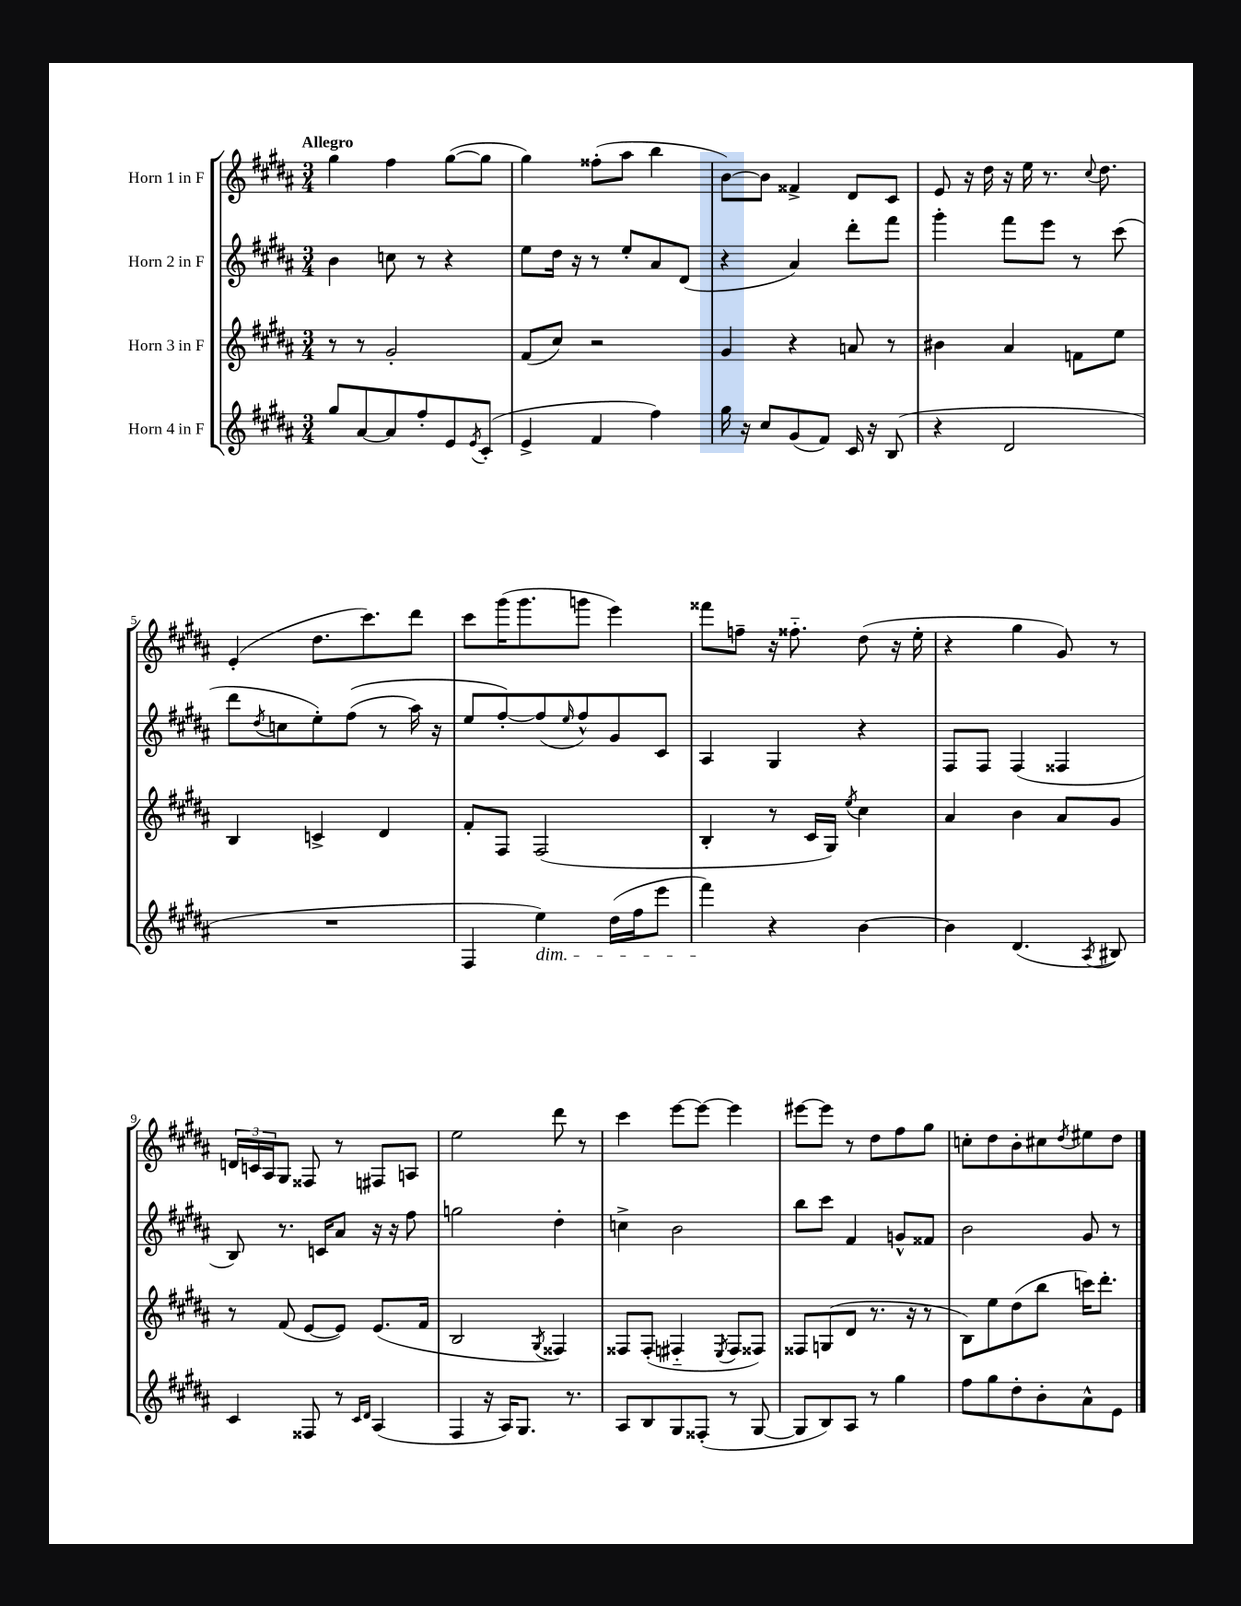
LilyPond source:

<<
\new StaffGroup <<
\new Staff = "s0" \with { instrumentName = "Horn 1 in F" } {
    \clef treble \key b \major \numericTimeSignature \time 3/4 \tempo "Allegro"
    gis''4 fis''4 gis''8~( gis''8 |
    gis''4) fisis''8-.( ais''8 b''4 |
    b'8~) b'8 fisis'4-> dis'8 cis'8 |
    e'8 r16 dis''16 r16 e''16 r8. \appoggiatura { cis''8 } dis''8. |
    e'4-.( dis''8. cis'''8.) dis'''8 |
    cis'''8 gis'''16( gis'''8. g'''8 e'''4) |
    fisis'''8 f''8-- r16 fisis''8.-_ dis''8( r16 e''16-. |
    r4 gis''4 gis'8) r8 |
    \tuplet 3/2 { d'16 c'16 ais16 } gis8 fisis8 r8 fis8 a8 |
    e''2 dis'''8 r8 |
    cis'''4 e'''8~ e'''8~ e'''4 |
    eis'''8~ eis'''8 r8 dis''8 fis''8 gis''8 |
    c''8-. dis''8 b'8-. cis''8 \acciaccatura { dis''8 } eis''8 dis''8 \bar "|." |
}
\new Staff = "s1" \with { instrumentName = "Horn 2 in F" } {
    \clef treble \key b \major \numericTimeSignature \time 3/4
    b'4 c''8 r8 r4 |
    e''8 dis''16 r16 r8 e''8-. ais'8 dis'8( |
    r4 ais'4) dis'''8-. fis'''8 |
    gis'''4-. fis'''8 e'''8 r8 cis'''8( |
    dis'''8 \acciaccatura { dis''8 } c''8 e''8-.) fis''8(\( r8 ais''16) r16 |
    e''8 fis''8~-.\) fis''8( \grace { e''16 } fis''8-^) gis'8 cis'8 |
    ais4 gis4 r4 |
    fis8 fis8 fis4( fisis4 |
    b8) r8. c'16 ais'8 r16 r16 fis''8 |
    g''2 dis''4-. |
    c''4-> b'2 |
    b''8 cis'''8 fis'4 g'8-^ fisis'8 |
    b'2 gis'8 r8 \bar "|." |
}
\new Staff = "s2" \with { instrumentName = "Horn 3 in F" } {
    \clef treble \key b \major \numericTimeSignature \time 3/4
    r8 r8 gis'2-. |
    fis'8( cis''8) r2 |
    gis'4 r4 a'8 r8 |
    bis'4 ais'4 f'8 e''8 |
    b4 c'4-> dis'4 |
    fis'8-. fis8 fis2( |
    b4-. r8 cis'16 gis16) \acciaccatura { e''8 } cis''4 |
    ais'4 b'4 ais'8 gis'8 |
    r8 fis'8( e'8~ e'8) e'8.( fis'16 |
    b2 \acciaccatura { gis8 } fisis4) |
    fisis8 fisis8-.( fis4-_ \acciaccatura { e8 } fis8 fisis8) |
    fisis8 g8( dis'8 r8. r16 r8 |
    b8) e''8 dis''8( b''8 c'''16) dis'''8.-. \bar "|." |
}
\new Staff = "s3" \with { instrumentName = "Horn 4 in F" } {
    \clef treble \key b \major \numericTimeSignature \time 3/4
    gis''8 ais'8~ ais'8 fis''8-. e'8 \acciaccatura { e'8 } cis'8-.( |
    e'4-> fis'4 fis''4) |
    gis''16 r16 cis''8 gis'8( fis'8) cis'16 r16 b8( |
    r4 dis'2 |
    R2. |
    fis4 e''4\dim) dis''16( fis''16 e'''8 |
    fis'''4\!) r4 b'4~ |
    b'4 dis'4.( \acciaccatura { ais8 } bis8) |
    cis'4 fisis8 r8 \grace { cis'16 dis'16 } ais4( |
    fis4 r16 ais16) gis8. r8. |
    ais8 b8 gis8 fisis8-.( r8 gis8~ |
    gis8 b8) ais8 r8 gis''4 |
    fis''8 gis''8 dis''8-. b'8-. ais'8-^ e'8 \bar "|." |
}
>>
>>
